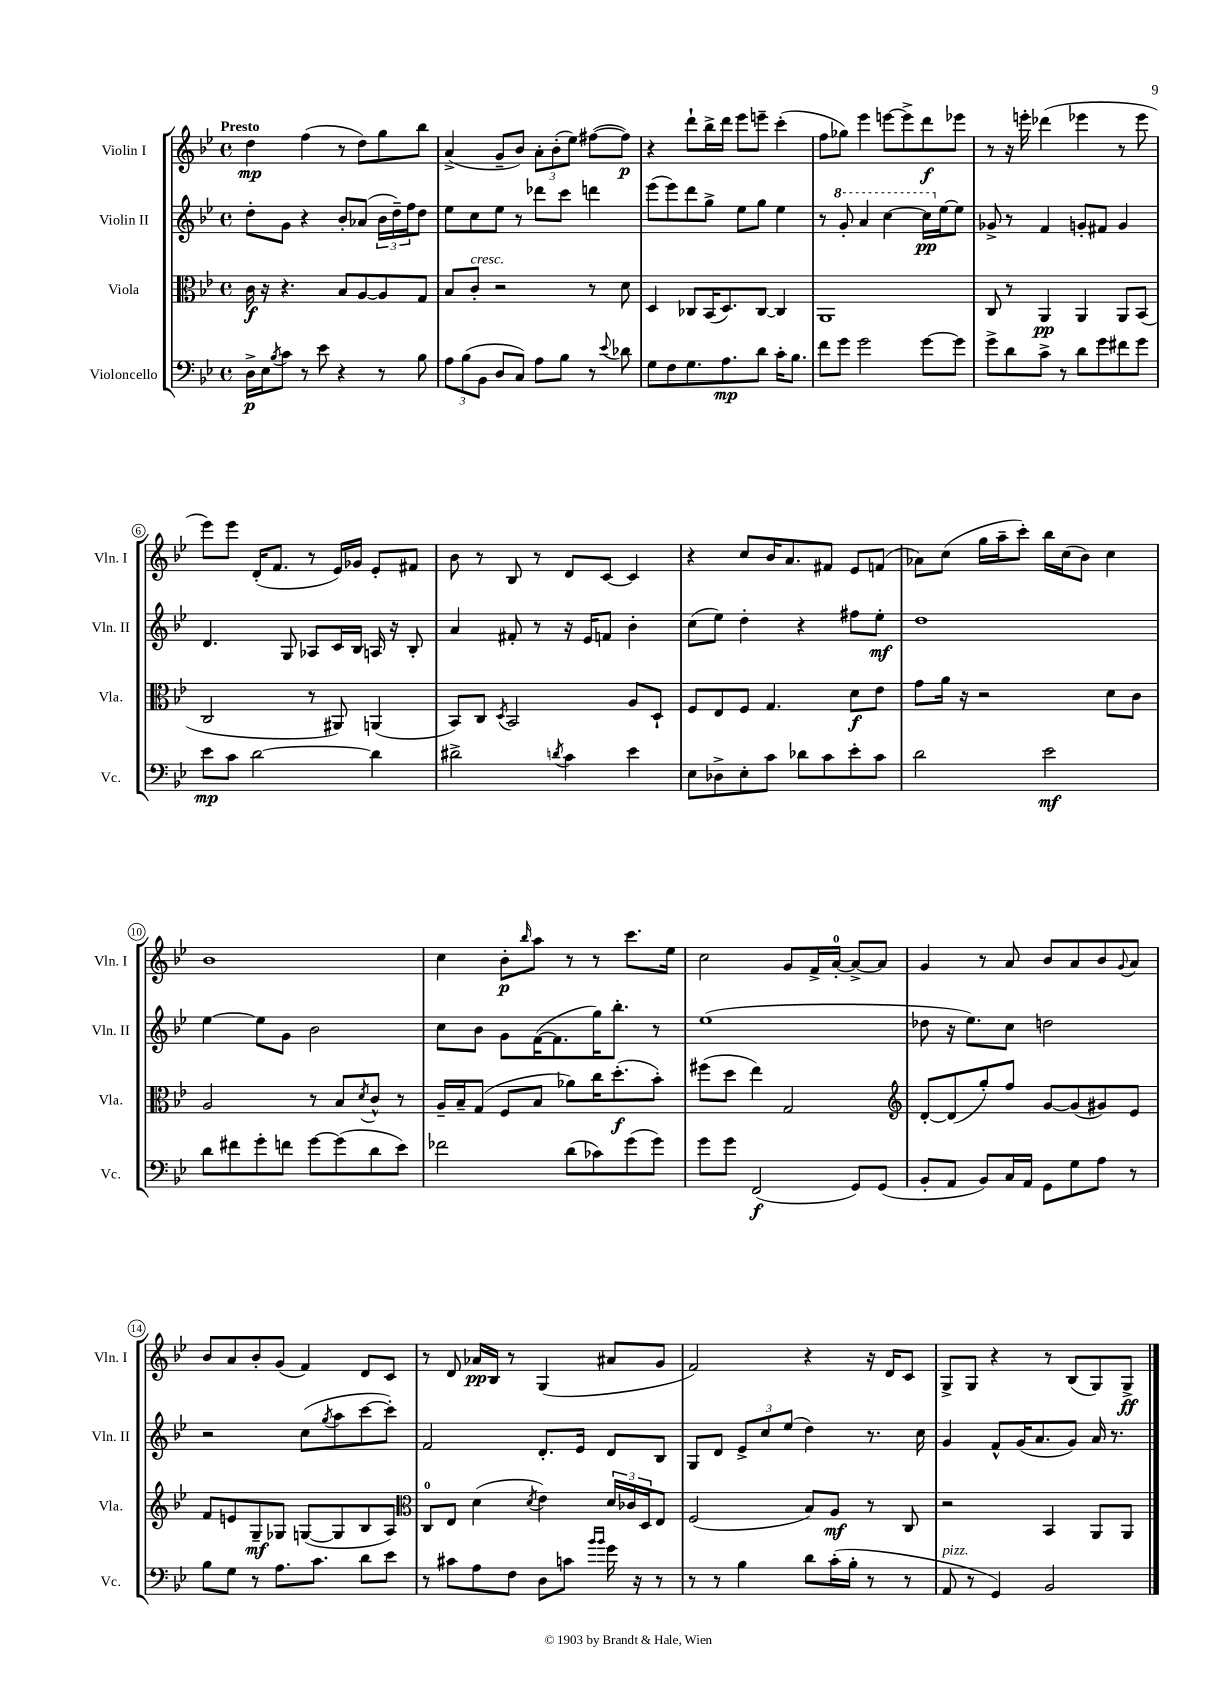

**kern	**kern	**kern	**kern
*staff4	*staff3	*staff2	*staff1
*clefF4	*clefC3	*clefG2	*clefG2
*k[b-e-]	*k[b-e-]	*k[b-e-]	*k[b-e-]
*M4/4	*M4/4	*M4/4	*M4/4
*met(c)	*met(c)	*met(c)	*met(c)
16D^	16c	8dd'	4dd
16E-	16r	.	.
8qB-	.	.	.
8c	4.r	8g	.
8r	.	4r	(4ff
8e-	.	.	.
4r	8B-	8b-'	8r
.	[8A	(8a-	8dd)
8r	8A]	24b-	8gg
.	.	24dd~)	.
.	.	24ff	.
8B-	8G	8dd	8bb-
=	=	=	=
12A	8B-	8ee-	(4a^
(12B-	.	.	.
.	8c'	8cc	.
12BB-	.	.	.
8D	2r	8ee-	8g~
8C)	.	8r	8b-)
8A	.	8ddd-	12a'
.	.	.	(12b-'
8B-	.	8ccc	.
.	.	.	12ee-)
8r	8r	4ddd	([8ff#
8qqe-	.	.	.
8d-	8d	.	8ff#])
=	=	=	=
8G	4D	(8eee-	4r
8F	.	8eee-)	.
8.G	8C-	8ddd	8ddd`
.	(16BB-	8gg^	16bb-^
8.A	8.D)	.	16ddd
.	.	8ee-	8eee-
8d	[8C-	8gg	8eee~
16c'	4C-]	4ee-	(4ccc'
8.B-	.	.	.
=	=	=	=
8f	1AA	8r	8ff
8g	.	8gg'	8gg-)
2g	.	4aa	4eee-
.	.	[4ccc	[8eee
.	.	.	8eee^]
[8g	.	16ccc]	8ddd
.	.	[16ee-	.
8g]	.	8ee-]	8eee-
=	=	=	=
8g^	8C	8g-^	8r
8d	8r	8r	16r
.	.	.	16eee'
8c^	4AA	4f	(4ddd-
8r	.	.	.
8d	4AA	8g'	4eee-
8g	.	8f#	.
8f#	8AA	4g	8r
8g	(8BB-	.	8eee-
=	=	=	=
8e-	2C	4.d	8eee-)
8c	.	.	8eee-
[2d	.	.	(16d'
.	.	.	8.f
.	.	8G	.
.	8r	8A-	8r
.	8AA#)	16c	16e-)
.	.	16B-	16g-
4d]	(4AA	16A	8e-'
.	.	16r	.
.	.	8B-'	8f#
=	=	=	=
2d#^	8BB-)	4a	8b-
.	8C	.	8r
.	8qD	.	.
.	2BB-	8f#'	8B-
.	.	8r	8r
8qd	.	.	.
4c	.	16r	8d
.	.	16e-	.
.	.	8f	[8c
4e-	8A	4b-'	4c]
.	8D`	.	.
=	=	=	=
8E-	8F	(8cc	4r
8D-^	8E-	8ee-)	.
8E-'	8F	4dd'	8cc
8c	4.G	.	16b-
.	.	.	8.a
8d-	.	4r	.
8c	.	.	8f#
8e-'	8d	8ff#	8e-
8c	8e-	8ee-'	(8f
=	=	=	=
2d	8g	1dd	8a-)
.	16a	.	(8cc
.	16r	.	.
.	2r	.	16gg
.	.	.	16aa~
.	.	.	8ccc')
2e-	.	.	16bb-
.	.	.	(16cc
.	.	.	8b-)
.	8d	.	4cc
.	8c	.	.
=	=	=	=
8d	2A	[4ee-	1b-
8f#	.	.	.
8g'	.	8ee-]	.
8f	.	8g	.
[8g	8r	2b-	.
(8g]	8B-	.	.
.	8qd	.	.
8d	8c^^	.	.
8e-)	8r	.	.
=	=	=	=
2f-	16A~	8cc	4cc
.	16B-~	.	.
.	(8G	8b-	.
.	8F	8g	8b-'
.	.	.	16qqbb-
.	8B-	([16f	8aa
.	.	8.f]	.
(8d	8a-)	.	8r
8c-)	16cc	16gg)	8r
.	(8.dd'	8.bb-'	.
(8g	.	.	8.ccc
8g)	8b-')	8r	.
.	.	.	16ee-
=	=	=	=
8g	(8ff#	(1ee-	2cc
8g	8dd	.	.
(2FF	4ee-)	.	.
.	2G	.	8g
.	.	.	16f^
.	.	.	[16a'
8GG)	.	.	8a^_
(8GG	.	.	8a]
=	=	=	=
*	*clefG2	*	*
8BB-'	[8d'	8dd-	4g
8AA	(8d]	16r	.
.	.	8.ee-)	.
8BB-)	8gg')	.	8r
16C	8ff	8cc	8a
16AA	.	.	.
8GG	[8g	2dd	8b-
8G	(8g]	.	8a
8A	8g#)	.	8b-
.	.	.	8qqg
8r	8e-	.	8a
=	=	=	=
8B-	8f	2r	8b-
8G	8e	.	8a
8r	8G~	.	8b-'
8.A	8G-	.	(8g
.	([8G	(8cc	4f)
8.c	.	.	.
.	.	8qgg	.
.	8G]	8aa	.
8d	8B-	[8ccc	8d
8e-	8A)	8ccc'])	8c
=	=	=	=
*	*clefC3	*	*
8r	8C	2f	8r
8c#	8E-	.	8d
8A	(4d	.	16a-
.	.	.	16B-
8F	.	.	8r
.	8qd	.	.
8D	4e-)	8.d'	(4G
8c	.	.	.
.	.	16e-	.
16qqb-	.	.	.
16qqb-	.	.	.
16g	24d	8d	8a#
.	24c-	.	.
16r	.	.	.
.	24D	.	.
8r	8E-	8B-	8g
=	=	=	=
8r	(2F	8G	2f)
8r	.	8d	.
4B-	.	12e-^	.
.	.	12cc	.
.	.	(12ee-	.
8d	8B-)	4dd)	4r
(16c'	8A	.	.
16B-'	.	.	.
8r	8r	8.r	16r
.	.	.	16d
8r	8C	.	8c
.	.	16cc	.
=	=	=	=
8AA	2r	4g	8G^
8r	.	.	8G
4GG)	.	8f^^	4r
.	.	(16g	.
.	.	8.a	.
2BB-	4BB-	.	8r
.	.	8g)	(8B-
.	8AA	16a	8G)
.	.	8.r	.
.	8AA	.	8G^
==	==	==	==
*-	*-	*-	*-
